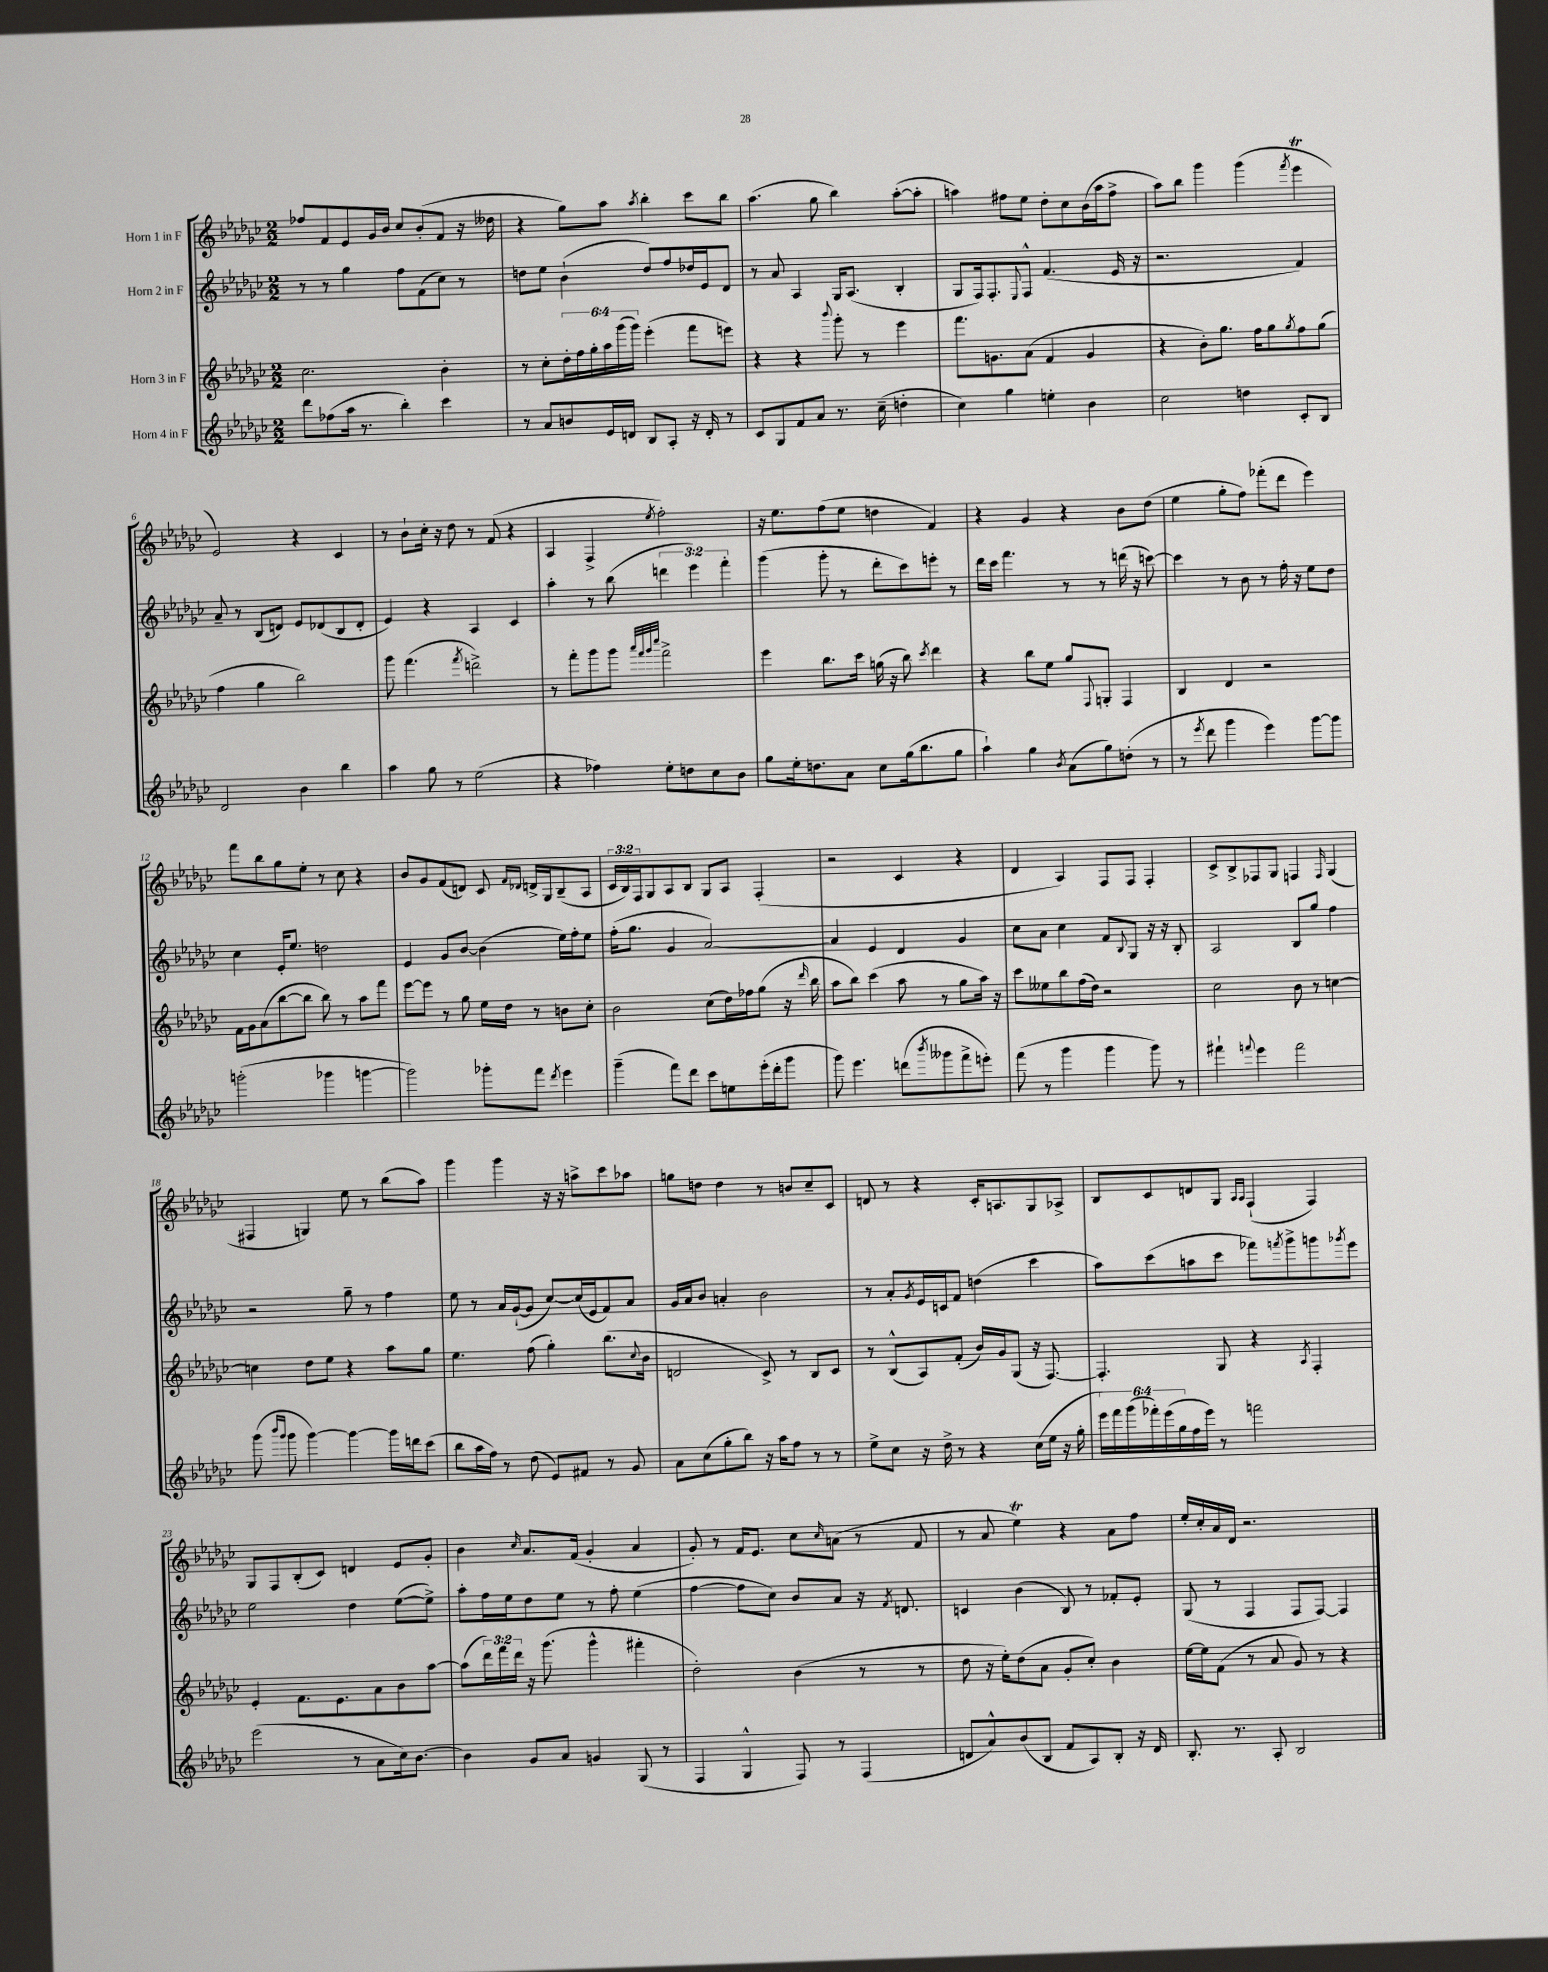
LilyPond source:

<<
\new StaffGroup <<
\new Staff = "s0" \with { instrumentName = "Horn 1 in F" } {
    \clef treble \key ges \major \numericTimeSignature \time 2/2 \override Staff.TupletNumber.text = #tuplet-number::calc-fraction-text
    fes''8 f'8 ees'8 ges'16 bes'16 ces''8 bes'8-.( f'8 r16 deses''16 |
    r4 ges''8) aes''8 \acciaccatura { aes''8 } bes''4-. ces'''8 bes''8 |
    aes''4.( ges''8 bes''4) aes''8~-.( aes''8-. |
    a''4) fis''8 ees''8 des''8-. ces''8 bes'16( a''16 fis''8-> |
    aes''8) bes''8 ges'''4 ges'''4( \acciaccatura { f'''8 } ees'''4\trill |
    ees'2) r4 ces'4 |
    r8 bes'8-! ces''16-. r16 des''8 r8 f'8( r4 |
    aes4 f4-> \acciaccatura { ees''8 } f''2-.) |
    r16 ees''8. f''8( ees''8 d''4 f'4) |
    r4 ges'4 r4 bes'8 des''8( |
    ees''4 ges''8-. f''8) fes'''8-.( des'''8 ees'''4) |
    f'''8 bes''8 ges''8 ees''8-. r8 ces''8 r4 |
    bes'8 ges'8 f'8( d'8) ces'8 \grace { f'16 des'16 } d'16-> ges16 bes8--( aes8 |
    \tuplet 3/2 { ces'16 bes16) f16 } ges8 aes8 bes8 ges8 aes8 f4-.( |
    r2 ces'4 r4 |
    des'4 aes4) f8 f8 f4-. |
    ces'8-> bes8-> fes8 ges8 f4 \grace { f16 } ges4( |
    fis4 g4) ees''8 r8 bes''8( aes''8) |
    ges'''4 ges'''4 r16 r16 a''8-> ces'''8 aes''8 |
    g''8 d''8 d''4 r8 b'8 ces''8-- ces'8 |
    d'8 r8 r4 ces'16-. a8. ges8 aes8-> |
    bes8 ces'8 d'8 ges8 \grace { aes16 aes16 } f4-!( f4) |
    ges8 f8 bes8-.( ces'8) d'4 ees'8 ges'8-. |
    bes'4 \grace { ces''16 } aes'8. f'16( ges'4-. aes'4 |
    ges'8-.) r8 f'16 ees'8. ces''8 \grace { ces''16 } a'8( r8 f'8 |
    r8 aes'8 ees''4\trill) r4 aes'8 f''8 |
    ees''16-. ces''16-. aes'16 des'16 r2. \bar "|." |
}
\new Staff = "s1" \with { instrumentName = "Horn 2 in F" } {
    \clef treble \key ges \major \numericTimeSignature \time 2/2 \override Staff.TupletNumber.text = #tuplet-number::calc-fraction-text
    r8 r8 ges''4 f''8 f'8( ces''8) r8 |
    d''8 ees''8 bes'4-!( d''8) f''8 des''16 ees'16 des'8 |
    r8 aes'8 aes4 ges16 aes8.( bes4-. |
    ges8 f16) f8.-. \appoggiatura { ees8 } f8-^ f'4.( ees'16 r16 |
    r2. f'4) |
    aes'8-- r8 bes8( d'8) ees'8 des'8( bes8 des'8-. |
    ees'4) r4 aes4 ces'4 |
    aes''4-. r8 bes''8( \tuplet 3/2 { d'''4 ees'''4) f'''4-. } |
    ges'''4( ges'''8-. r8 des'''8-. ces'''8) e'''8-. r8 |
    des'''16 ces'''16 f'''4. r8 r8 d'''16( r16 c'''8~) |
    c'''4 r8 bes'8 r8 f''16-. r16 ees''8 des''8 |
    ces''4 ees'16-. ees''8. d''2 |
    ees'4 ges'8 bes'8~ bes'4( ees''16) f''16-. ees''8 |
    f''16-.( ges''8. ges'4 aes'2~) |
    aes'4 ees'4 des'4 ges'4 |
    ces''8 aes'8 ces''4 f'8 \appoggiatura { bes8 } ges8 r16 r16 bes8-. |
    aes2 bes8 ges''8 f''4 |
    r2 ges''8-- r8 f''4 |
    ees''8 r8 aes'16 ges'16~-!( ges'8 ces''8~) ces''16( ees'16 f'8) aes'8 |
    ges'16 aes'16 bes'8 a'4-. bes'2 |
    r8 aes'8-. \acciaccatura { ges'8 } ees'16 c'16 f'8 d''4( ces'''4 |
    aes''8) ces'''8( a''8 ces'''8 fes'''8) \acciaccatura { f'''8 } ges'''8-> g'''8 \acciaccatura { ges'''8 } ees'''8 |
    ees''2 des''4 ees''8~( ees''8->) |
    aes''8-. f''16 ees''16 des''8 ees''8 r8 f''8-. ees''4( |
    f''4~ f''8 ces''8) bes'8 aes'8 r16 \acciaccatura { f'8 } d'8. |
    c'4 bes'4( bes8) r8 fes'8-. ees'8-. |
    ges8( r8 f4 f8 f8~) f4 \bar "|." |
}
\new Staff = "s2" \with { instrumentName = "Horn 3 in F" } {
    \clef treble \key ges \major \numericTimeSignature \time 2/2 \override Staff.TupletNumber.text = #tuplet-number::calc-fraction-text
    ces''2. bes'4-. |
    r8 ces''8-. \tuplet 6/4 { des''16-. f''16 ges''16-. aes''16 ges'''16( ges'''16) } ees'''4-.( f'''8 e'''8) |
    r4 r4 \appoggiatura { bes'''8 } ges'''8-. r8 ees'''4 |
    f'''8. g'8. aes'8( f'4 g'4 |
    r4 bes'8-.) ges''8. f''16 ges''8 \acciaccatura { ges''8 } f''8 ges''8( |
    f''4 ges''4 bes''2) |
    ges'''8 f'''4.( \acciaccatura { f'''8 } d'''2->) |
    r8 f'''8-. ges'''8 ges'''8 \grace { aes'''32 f'''32 ges'''32 ces''''32 } f'''2-> |
    ees'''4 bes''8. ces'''16 g''16( r16 bes''8) \acciaccatura { ces'''8 } des'''4 |
    r4 bes''8 ees''8 ges''8 \appoggiatura { f8 } g8-. f4 |
    bes4 des'4 r2 |
    f'16 ges'16 aes'8( bes''8~ bes''8 bes''8) r8 aes''8 f'''8 |
    ees'''8~ ees'''8 r8 ges''8 ees''16 des''16 r8 b'8 ces''8-. |
    bes'2 ces''8( des''16) fes''16 ges''8( r16 \grace { des'''16 } bes''16 |
    aes''8 bes''8) ces'''4( aes''8 r8 ges''8 aes''16) r16 |
    ces'''8 eeses''8 bes''8 f''16( des''16) r2 |
    ces''2 bes'8 r8 c''4~ |
    c''4 des''8 ees''8 r4 aes''8 ges''8 |
    ees''4. f''8( ges''4-.) bes''8.( \appoggiatura { ces''8 } bes'16 |
    d'2 ces'8->) r8 bes8 ces'8 |
    r8 bes8-^( aes8) f'8-.( bes'16) ges'16 ges8( r16 f8.~) |
    f4.-. ges8 r4 \acciaccatura { aes8 } f4-. |
    ees'4-. f'8. ees'8. aes'8 bes'8 aes''8~ |
    aes''8( \tuplet 3/2 { des'''16) f'''16 des'''16 } r16 ges'''8.( ges'''4-^ fis'''4-. |
    des''2-.) bes'4( r8 r8 |
    des''8 r16 ees''16-.) des''8( aes'8 ges'8-. ces''8-.) bes'4 |
    ees''16~ ees''16 f'8( r8 aes'8 ges'8) r8 r4 \bar "|." |
}
\new Staff = "s3" \with { instrumentName = "Horn 4 in F" } {
    \clef treble \key ges \major \numericTimeSignature \time 2/2 \override Staff.TupletNumber.text = #tuplet-number::calc-fraction-text
    des'''8 fes''8( aes''16 r8. bes''4-.) ces'''4 |
    r8 aes'8 b'8 ees'16 d'16 bes8 aes8-. r16 d'16-. r8 |
    ces'8 ges8 f'8 aes'8 r8. ces''16--( d''4-. |
    ces''4) ges''4 e''4-. bes'4 |
    ces''2 d''4 ces'8-. bes8 |
    des'2 bes'4 bes''4 |
    aes''4 ges''8 r8 ees''2( |
    r4 fes''4) ees''8-. d''8 ces''8 bes'8 |
    ges''8 ees''16-. d''8. aes'8 ces''8 ges''16( bes''8. ges''8 |
    aes''4-!) ges''4 \acciaccatura { bes'8 } aes'8( ges''8) d''8-.( r8 |
    r8 \acciaccatura { ees'''8 } des'''8 ges'''4 ees'''4) ges'''8~ ges'''8 |
    g'''2-.( ges'''4 g'''4~ |
    g'''2) ges'''8-. f'''8 \acciaccatura { des'''8 } ees'''4 |
    ges'''4--( f'''8) des'''8 ces'''8 e''8 ees'''16-.( des'''16-. ges'''8 |
    ges'''8) ees'''4. d'''8( \acciaccatura { bes'''8 } geses'''8 f'''8-> e'''8-.) |
    f'''8( r8 ges'''4 ges'''4 ges'''8) r8 |
    fis'''4-! \appoggiatura { f'''8 } ees'''4 f'''2 |
    ges'''8( \grace { bes'''16 ges'''16 } ges'''8 ges'''4~) ges'''4~ ges'''16 d'''16 ces'''8( |
    bes''8 aes''16 f''16) r8 des''8( ees'8) fis'8 r8 ges'8 |
    aes'8 ces''8( ges''8-. bes''8) r16 aes''16 f''8 r8 r8 |
    ees''8-> ces''8 r16 des''16-> r8 r4 ces''16( ees''16 r16 ges''16-. |
    \tuplet 6/4 { ees'''16) f'''16 ges'''16( fes'''16-.) ees'''16( ges''16 } f''16 ees'''16) r8 f'''2 |
    ees'''2( r8 aes'8 ces''16) bes'8.~ |
    bes'4 ges'8 aes'8 g'4 ges8( r8 |
    f4 ges4-^ f8) r8 f4( |
    d'8 aes'8-^) bes'8( bes8 f'8 aes8) bes8-. r16 d'16 |
    bes8.-. r8. aes8-. bes2 \bar "|." |
}
>>
>>
